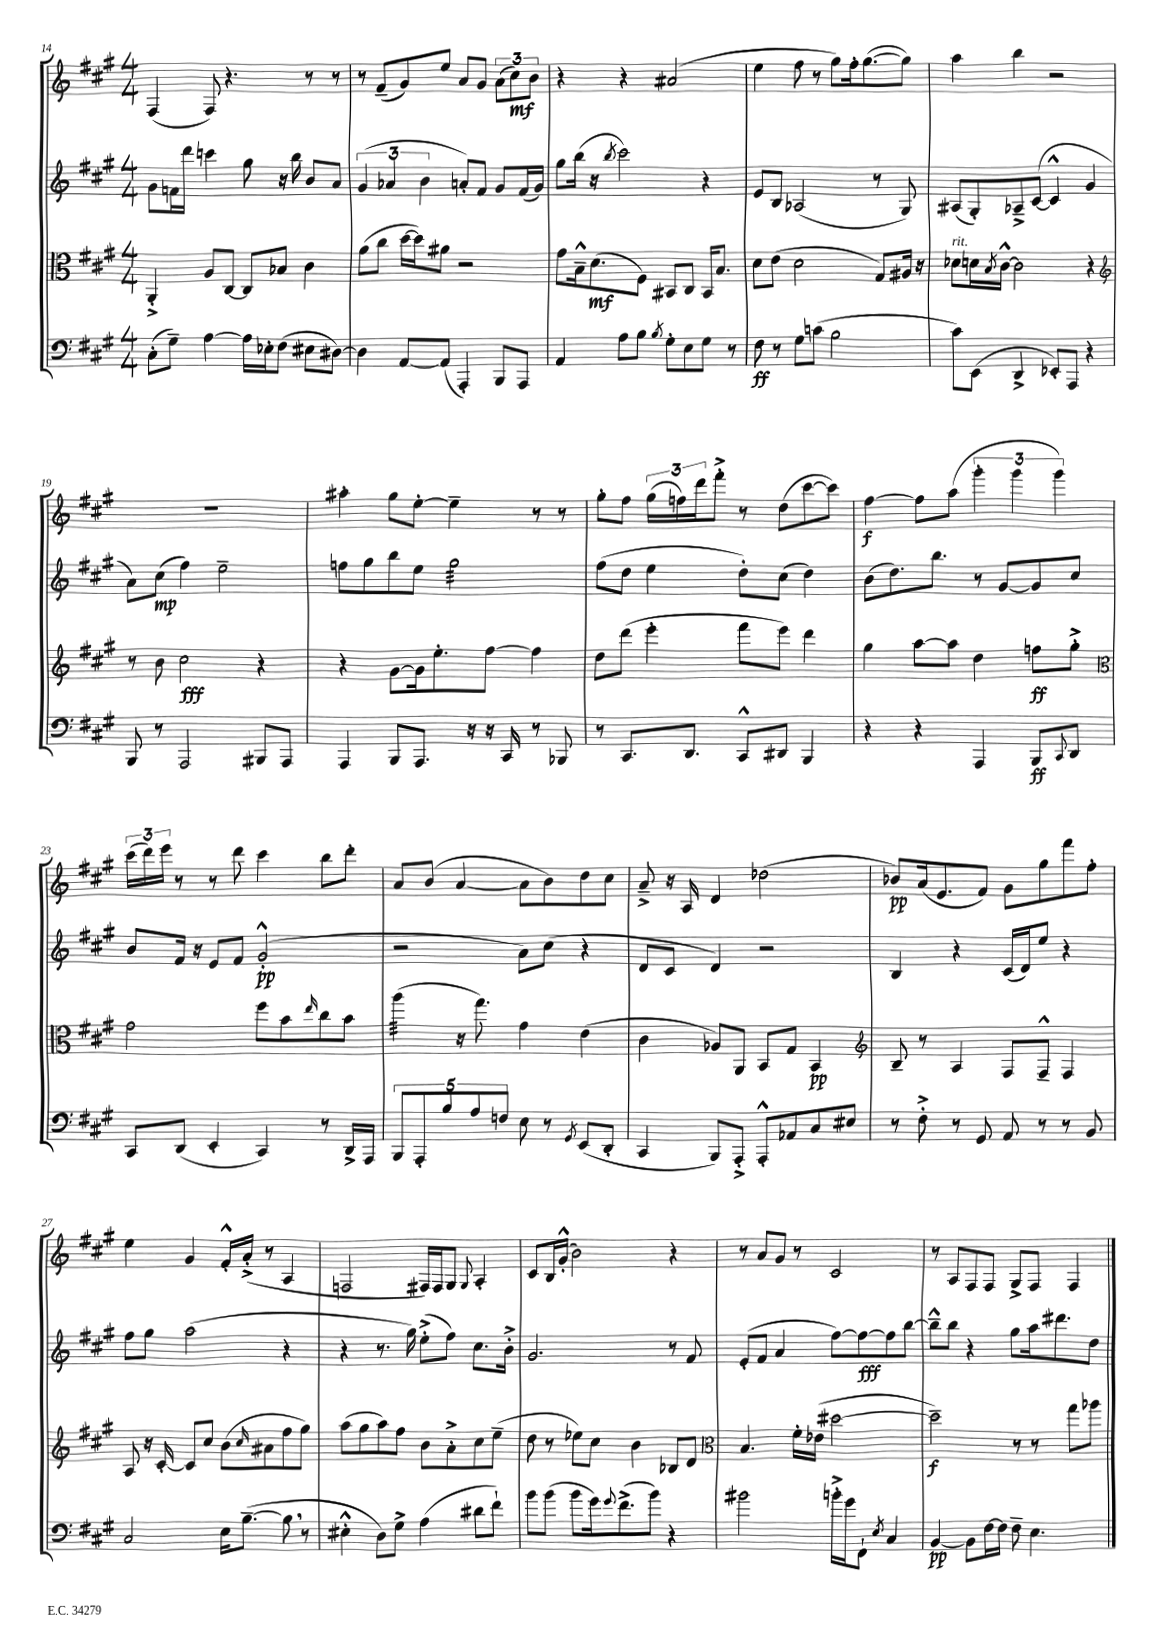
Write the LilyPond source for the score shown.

<<
\new StaffGroup <<
\new Staff = "s0" {
    \clef treble \key a \major \numericTimeSignature \time 4/4
    fis4( fis8) r4. r8 r8 |
    r8 fis'8--( gis'8) e''8 a'8 gis'8 \tuplet 3/2 { a'8( cis''8\mf) b'8 } |
    r4 r4 ais'2( |
    e''4 fis''8 r8 gis''8) fis''16-. gis''8.~( gis''8) |
    a''4 b''4 r2 |
    R1 |
    ais''4-. gis''8 e''8~-. e''4-- r8 r8 |
    gis''8-. fis''8 \tuplet 3/2 { gis''16( f''16) d'''16 } fis'''8-.-> r8 d''8( cis'''8~ cis'''8) |
    fis''4~\f fis''8 a''8( \tuplet 3/2 { gis'''4-. gis'''4 gis'''4) } |
    \tuplet 3/2 { cis'''16( d'''16) e'''16 } r8 r8 d'''8 cis'''4 b''8 d'''8-. |
    a'8 b'8( a'4~ a'8 b'8) d''8 cis''8 |
    a'8---> r16 a16 d'4 des''2( |
    bes'8\pp) a'16( e'8. fis'8) gis'8 gis''8 fis'''8 fis''8-. |
    e''4 gis'4 fis'16-.-^ a'16-.->( r8 a4 |
    f2 fis16) fis16 gis8 \appoggiatura { gis8 } a4-. |
    cis'8 b16 gis'16-.-^( b'2) r4 |
    r8 a'8 gis'8 r8 cis'2 |
    r8 a8 fis8 fis8 gis8-> fis8 fis4 \bar "|." |
}
\new Staff = "s1" {
    \clef treble \key a \major \numericTimeSignature \time 4/4
    gis'8 f'16 d'''16 c'''4 gis''8 r16 b''16 b'8 a'8 |
    \tuplet 3/2 { gis'4( aes'4 b'4 } a'8-.) fis'8 gis'8 fis'16( gis'16) |
    gis''8 b''16( r16 \acciaccatura { b''8 } cis'''2) r4 |
    e'8 b8 aes2( r8 gis8) |
    ais8( gis8-.) aes8---> cis'8~( cis'4-^ gis'4 |
    a'8) cis''8\mp( fis''4) e''2-- |
    f''8 gis''8 b''8 e''8 gis''2:32 |
    fis''8( d''8 e''4 d''8-.) cis''8( d''4) |
    b'8( d''8.) b''8. r8 gis'8~ gis'8 cis''8 |
    b'8 fis'16 r16 e'8 fis'8 gis'2-.-^\pp( |
    r2 a'8) cis''8( r4 |
    d'8 cis'8 d'4) r2 |
    b4 r4 cis'16( d'16) e''8 r4 |
    fis''8 gis''8 a''2( r4 |
    r4 r8. gis''16) e''8-.->( fis''8) cis''8. b'16-.-> |
    gis'2. r8 fis'8 |
    e'8-.( fis'8 a'4 fis''8~) fis''8~\fff fis''8 b''8~ |
    b''8---^ b''8 r4 gis''8 a''16 dis'''8. d''8 \bar "|." |
}
\new Staff = "s2" {
    \clef alto \key a \major \numericTimeSignature \time 4/4
    a,4-.-> a8 cis8~ cis8 bes8 cis'4 |
    a'8( cis''8 d''16~ d''16) ais'8 r2 |
    gis'8 b16---^ d'8.\mf( fis8) bis,8 cis8 bis,16 b8. |
    d'8 e'8( d'2 gis8) ais16 r16 |
    des'8^\markup { \italic "rit." } d'16 \acciaccatura { b8 } cis'16~-^ cis'2 r4 |
    \clef treble r8 b'8 cis''2\fff r4 |
    r4 gis'8~ gis'16 e''8.-. fis''8~ fis''4 |
    d''8 d'''8( e'''4-. fis'''8 e'''8) d'''4 |
    gis''4 a''8~ a''8 d''4 f''8\ff gis''8-.-> |
    \clef alto gis'2 fis''8 b'8 \grace { e''16 } cis''8 b'8 |
    a''4:32( r16 gis''8.) gis'4 e'4( |
    cis'4 aes8) a,8 b,8 gis8 b,4\pp |
    \clef treble b8-- r8 a4 fis8 fis8---^ fis4 |
    a8 r16 cis'16~-. cis'8 cis''8 b'8( \grace { cis''16 } ais'8 fis''8 gis''8) |
    a''8( gis''8 a''8) fis''8 b'8 a'8-.-> cis''8 e''8--( |
    d''8 r8 ees''8) cis''8 b'4 bes8 d'8 |
    \clef alto b4. fis'16-. ees'16( dis''2~ |
    dis''2--\f) r8 r8 gis''8 aes''8 \bar "|." |
}
\new Staff = "s3" {
    \clef bass \key a \major \numericTimeSignature \time 4/4
    cis8-.( gis8--) a4~ a16 ees16-. fis8( eis8 dis8~) |
    dis4 a,8~ a,8( a,,4-.) b,,8 a,,8 |
    a,4 a8 b8 \acciaccatura { b8 } gis8-. e8 gis8 r8 |
    fis8\ff r8 gis8 c'8( b2 |
    cis'8) e,8( d,4-> ees,8-.) a,,8 r4 |
    b,,8 r8 a,,2 bis,,8 a,,8 |
    a,,4 b,,8 a,,8. r16 r16 cis,16 r8 bes,,8 |
    r8 cis,8. d,8. cis,8-^ dis,8 b,,4 |
    r4 r4 a,,4 b,,8\ff \appoggiatura { cis,8 } d,8 |
    cis,8 d,8( e,4-. cis,4) r8 d,16-> a,,16 |
    \tuplet 5/4 { b,,8 a,,8-. b8 a8 f8 } e8 r8 \acciaccatura { gis,8 } e,8( d,8-. |
    cis,4 b,,8) a,,8-.-> a,,8-.-^ aes,8 cis8 eis8 |
    r8 fis8-.-> r8 gis,8 a,8 r8 r8 b,8 |
    cis2 e16 b8.~--( b8 \breathe r8 |
    eis4-.-^ d8) gis8-> a4( dis'8 fis'8-!) |
    b'8 b'8( b'8 gis'16) \appoggiatura { gis'8 } fis'8.->( b'8) r4 |
    bis'2 b'16-.-> gis'16 fis,8-! \acciaccatura { e8 } cis4 |
    b,4~\pp b,8 fis16~ fis16 fis8-- e4. \bar "|." |
}
>>
>>
\layout { \context { \Score currentBarNumber = #14 } }
